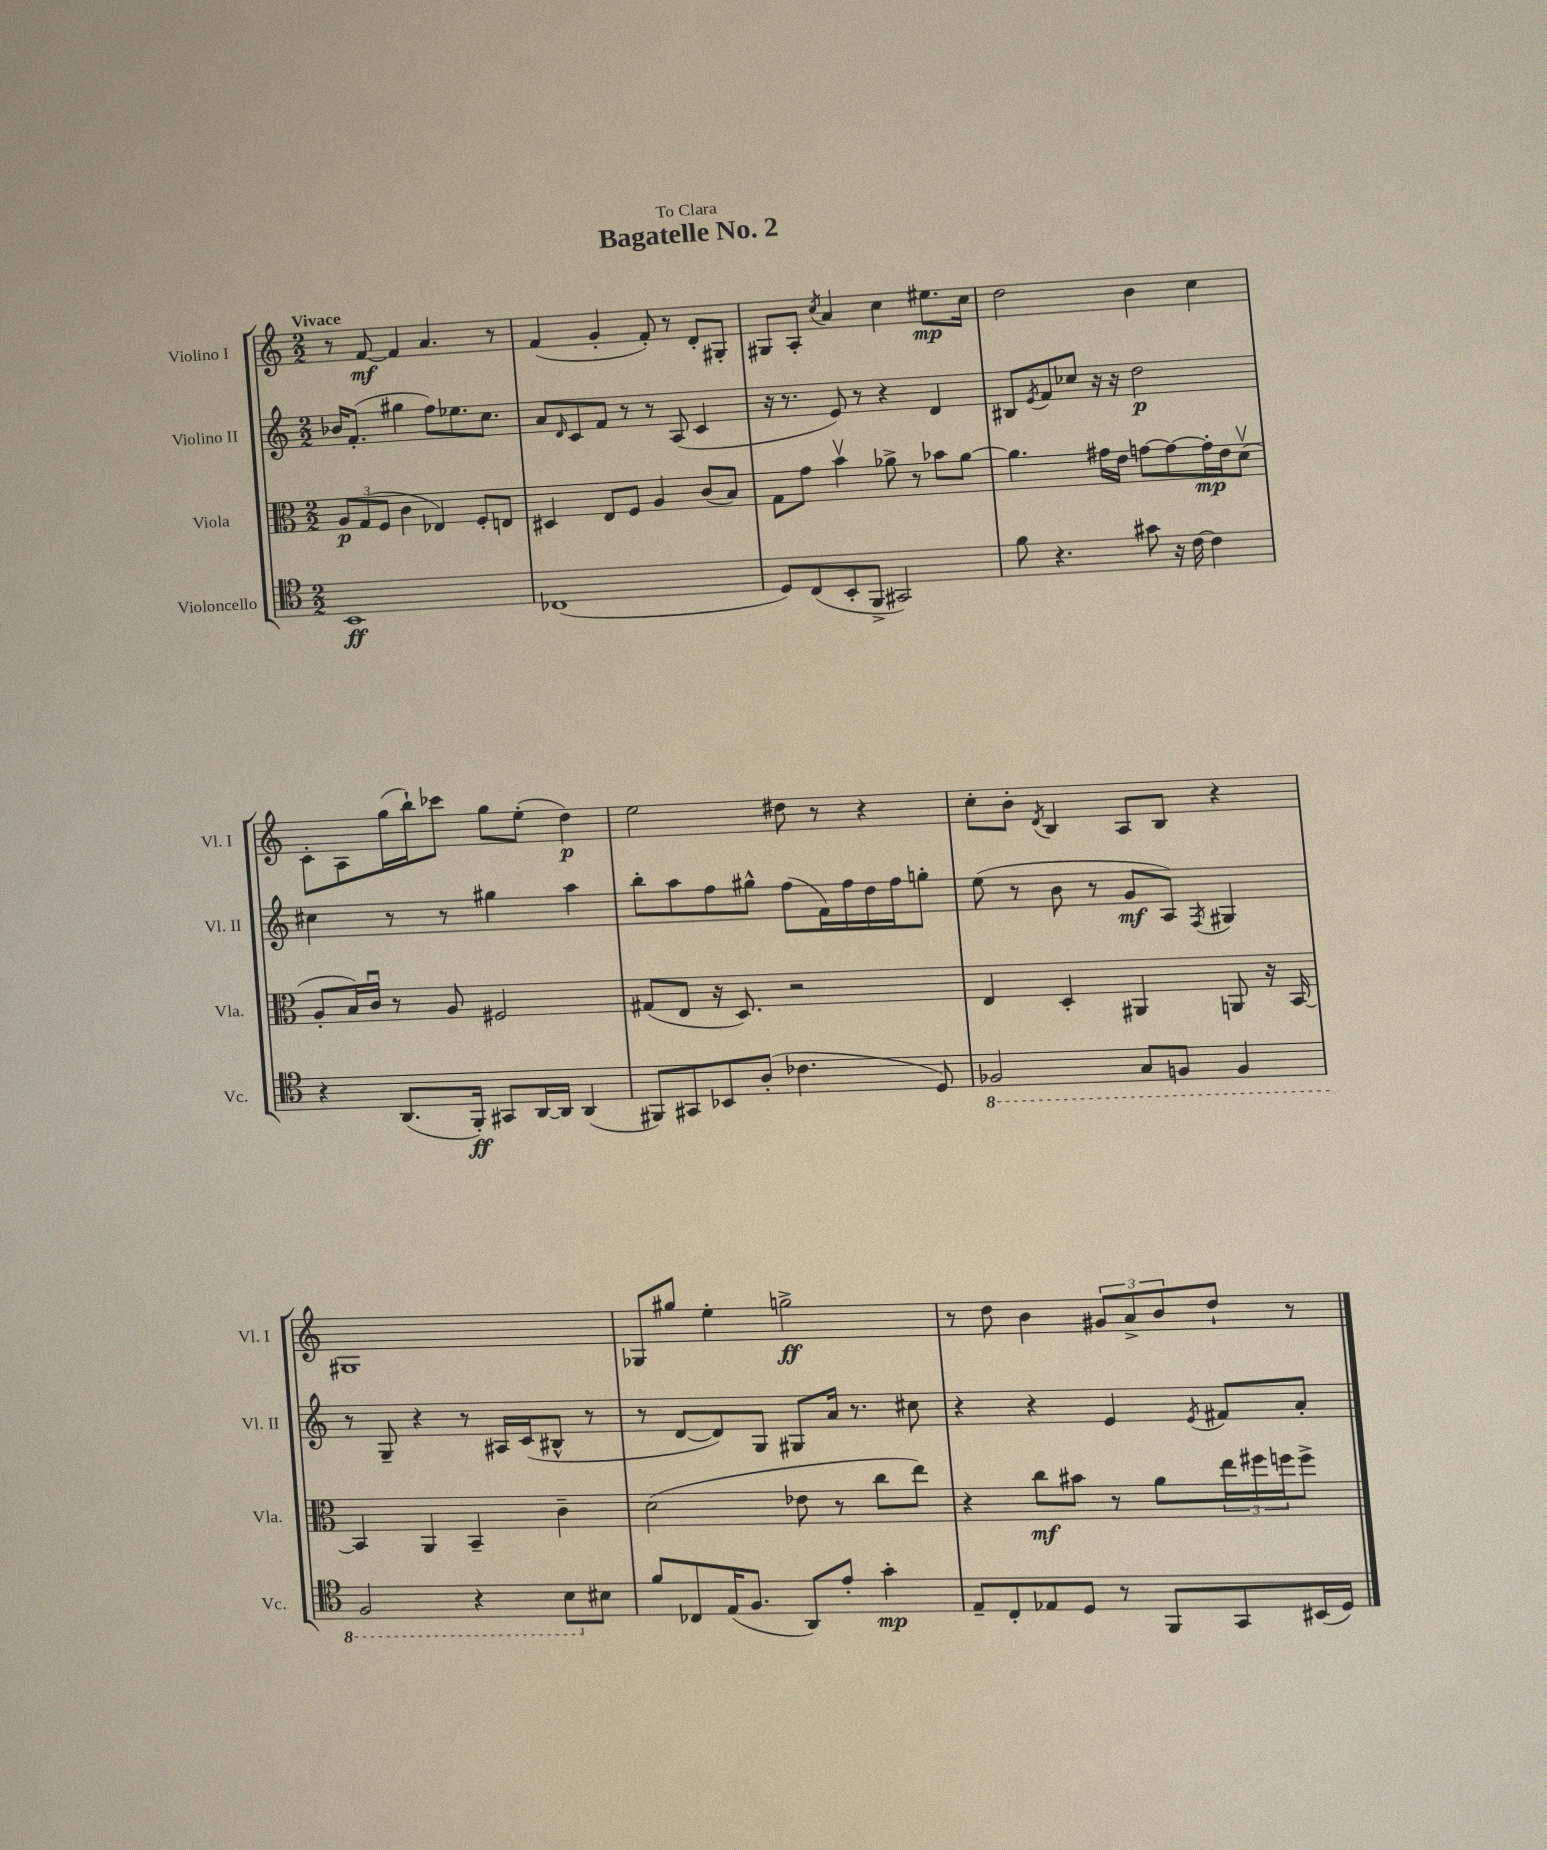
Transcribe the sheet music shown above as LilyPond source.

\header { title = "Bagatelle No. 2" dedication = "To Clara" }
<<
\new StaffGroup <<
\new Staff = "s0" \with { instrumentName = "Violino I" shortInstrumentName = "Vl. I" } {
    \clef treble \key c \major \numericTimeSignature \time 2/2 \tempo "Vivace"
    r8 f'8~\mf f'4 a'4. r8 |
    f'4( g'4-. f'8-.) r8 d'8-. gis8-. |
    gis8 a8-. \acciaccatura { c''8 } a'4 c''4 eis''8.\mp c''16 |
    d''2 b'4 c''4 |
    c'8-. a8 g''16( b''16-!) ces'''8 g''8 e''8-.( d''4\p) |
    e''2 dis''8 r8 r4 |
    c''8-. b'8-. \acciaccatura { d'8 } b4 a8 b8 r4 |
    gis1 |
    ges8 gis''8 e''4-. g''2->\ff |
    r8 d''8 b'4 \tuplet 3/2 { gis'8 a'8-> b'8 } d''8-! r8 \bar "|." |
}
\new Staff = "s1" \with { instrumentName = "Violino II" shortInstrumentName = "Vl. II" } {
    \clef treble \key c \major \numericTimeSignature \time 2/2
    bes'16 f'8.-.( gis''4 f''8) ees''8. c''8. |
    a'8 \grace { d'16 } c'8 f'8 r8 r8 a8( c'4 |
    r16 r8. e'8) r8 r4 d'4 |
    bis8 \acciaccatura { e'8 } f'8 ces''8 r16 r16 d''2\p |
    cis''4 r8 r8 gis''4 a''4 |
    b''8-. a''8 f''8 gis''8-^ f''8( f'16) f''16 d''16 f''16 g''8-. |
    e''8( r8 b'8 r8 g'8\mf a8) \acciaccatura { f8 } gis4 |
    r8 g8-- r4 r8 ais16 c'16( bis8-^ r8 |
    r8 d'8~ d'8) g8 gis8 a'16 r8. cis''8 |
    r4 r4 e'4 \acciaccatura { e'8 } fis'8 a'8-. \bar "|." |
}
\new Staff = "s2" \with { instrumentName = "Viola" shortInstrumentName = "Vla." } {
    \clef alto \key c \major \numericTimeSignature \time 2/2
    \tuplet 3/2 { a8\p g8( f8 } c'4 ees4) f8-. e8 |
    dis4 e8 f8 a4 c'8( b8) |
    g8 g'8 b'4\upbow aes'8-> r8 bes'8 aes'8~ |
    aes'4. gis'16 e'16 g'8~ g'8~ g'16-.\mp e'16 d'8\upbow( |
    a8-. b16) c'16\downbow r8 a8 fis2 |
    gis8( e8 r16 d8.) r2 |
    e4 d4-. ais,4 a,8 r16 b,16~ |
    b,4 a,4 b,4-- c'4-- |
    d'2( ees'8 r8 c''8 e''8) |
    r4 c''8\mf bis'8 r8 a'8 \tuplet 3/2 { e''16 fis''16 f''16 } f''8-> \bar "|." |
}
\new Staff = "s3" \with { instrumentName = "Violoncello" shortInstrumentName = "Vc." } {
    \clef tenor \key c \major \numericTimeSignature \time 2/2
    b,1\ff |
    ces1( |
    d8) c8( b,8-. f,8-> gis,2) |
    f'8 r4. gis'8 r16 c'16~ c'4 |
    r4 a,8.( f,16-.\ff) gis,8 a,16~ a,16 a,4( |
    fis,8) gis,8 bes,8 a8-.( ces'4. d8) |
    \ottava #-1 fes,2 g,8 f,8 f,4 |
    f,2 r4 b,8 \ottava #0 bis8 |
    f'8 ces8 e16( f8. a,8) e'8-. g'4-.\mp |
    e8-- c8-. ees8 d8 r8 f,8 g,8 bis,16( d16) \bar "|." |
}
>>
>>
\layout { \context { \Score \remove "Bar_number_engraver" } }
